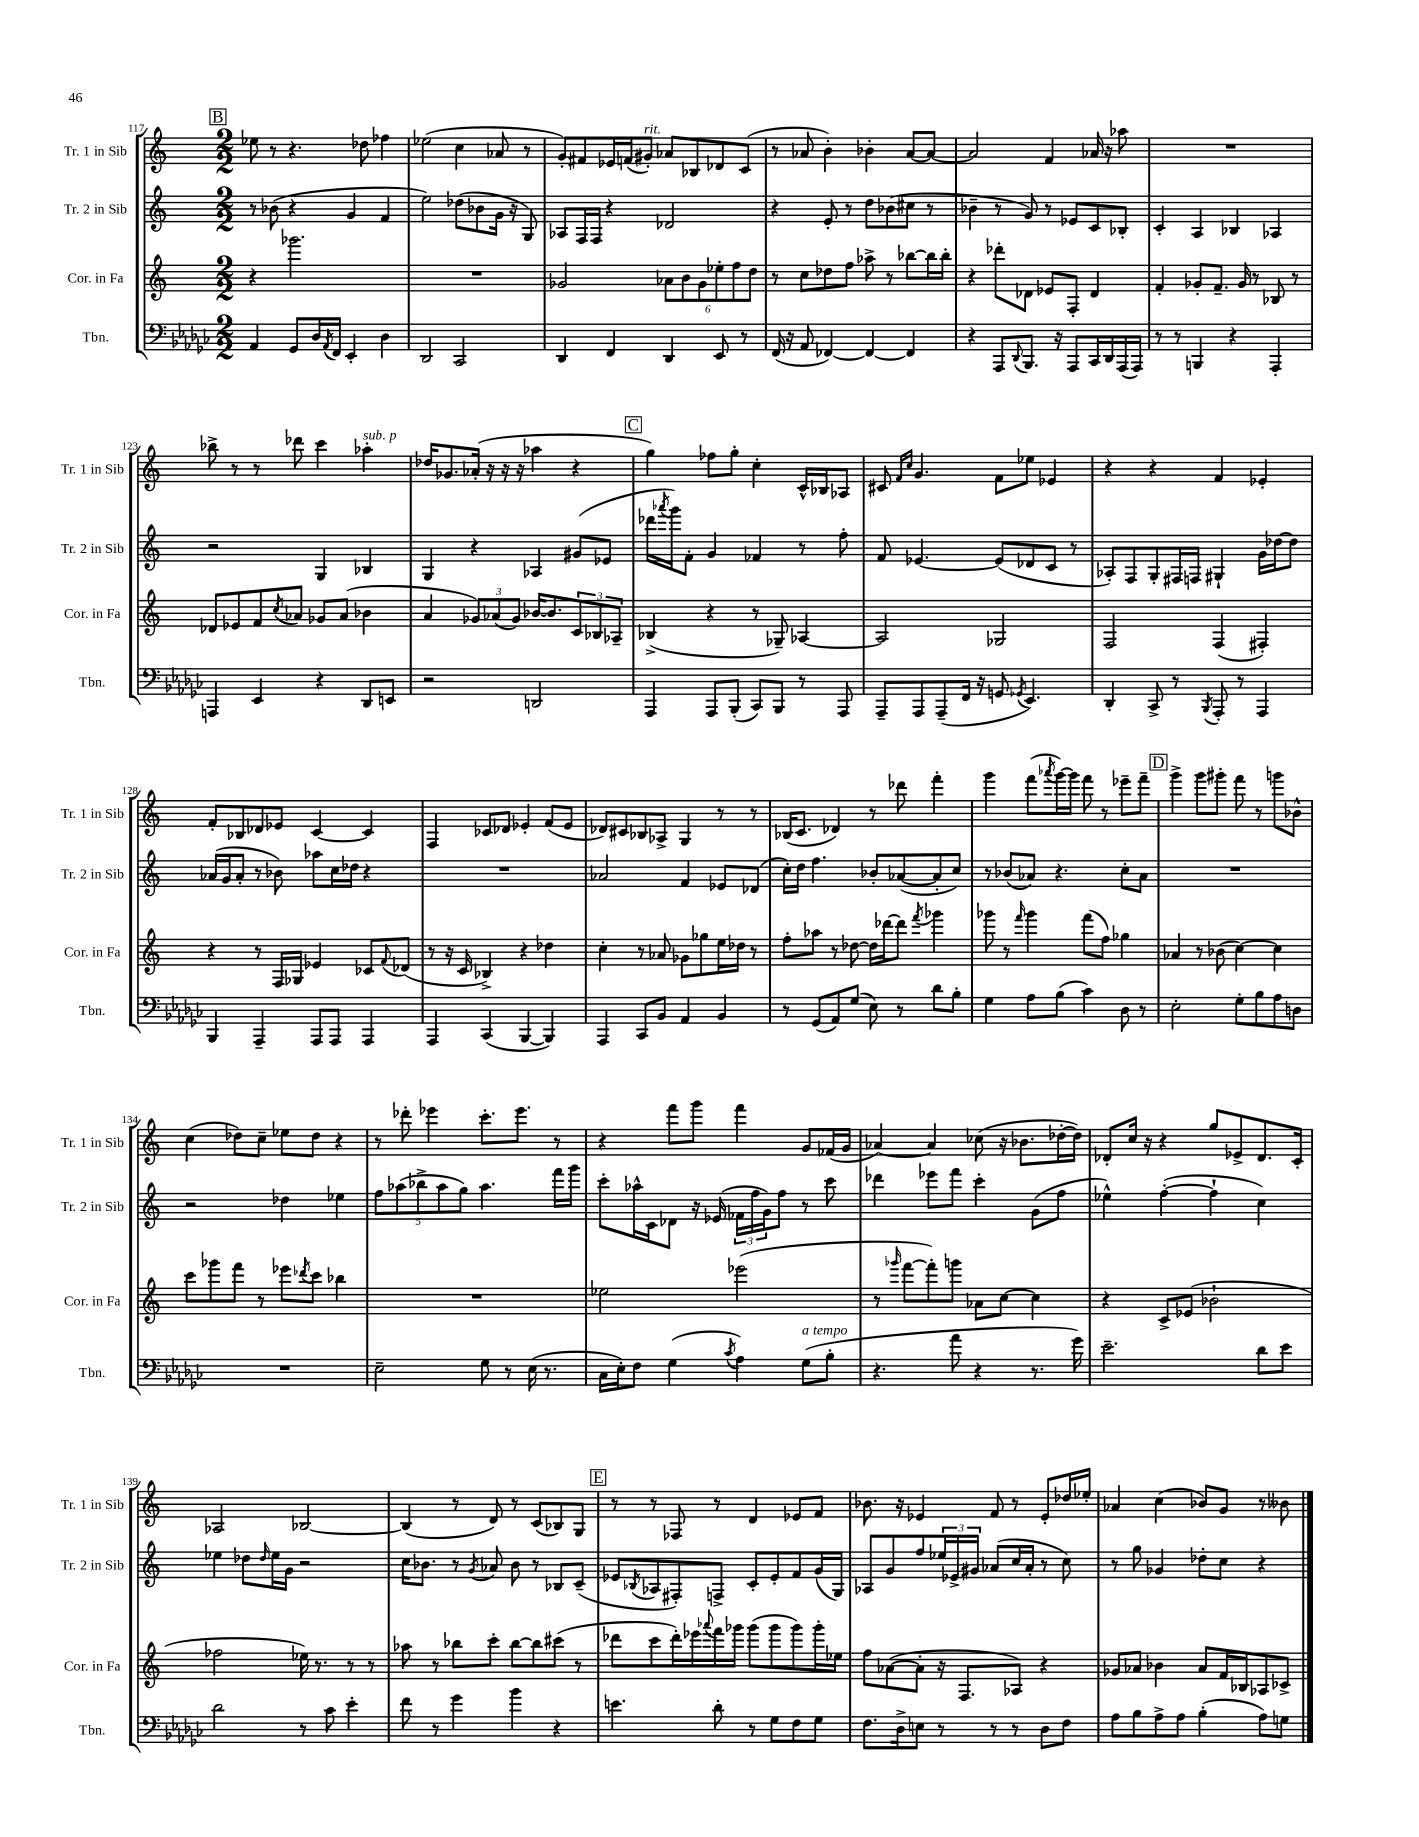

**kern	**kern	**kern	**kern
*staff4	*staff3	*staff2	*staff1
*clefF4	*clefG2	*clefG2	*clefG2
*k[b-e-a-d-g-c-]	*k[]	*k[]	*k[]
*M2/2	*M2/2	*M2/2	*M2/2
4AA-	4r	8r	8ee-
.	.	(8b-	8r
8GG-	2.ggg-	4r	4.r
16D-	.	.	.
8qAA-	.	.	.
16FF	.	.	.
4EE-'	.	4g	.
.	.	.	8dd-
4D-	.	4f	4ff-
=	=	=	=
2DD-	1r	2ee)	(2ee-
2CC-	.	(8dd-	4cc
.	.	8b-	.
.	.	16g	8a-
.	.	16r	.
.	.	8G)	8r
=	=	=	=
4DD-	2g-	8A-	8g')
.	.	16F	8f#
.	.	16F	.
4FF	.	4r	16e-
.	.	.	(16f
.	.	.	8g#')
4DD-	12a-	2d-	8a-
.	12b	.	.
.	.	.	8B-
.	12g-	.	.
8EE-	12ee-'	.	8d-
.	12ff	.	.
8r	.	.	(8c
.	12dd	.	.
=	=	=	=
(16FF	8r	4r	8r
16r	.	.	.
8AA-	8cc	.	8a-
[4FF-)	8dd-	8e'	4b')
.	8ff	8r	.
4FF-_	8aa-^	8dd	4b-'
.	8r	(8b-	.
4FF-]	[8bb-	8cc#	[8a-
.	16bb-]	8r	8a-_
.	16bb-'	.	.
=	=	=	=
4r	4r	4b-~	2a-]
8AAA-	8ddd-'	8r	.
8qqDD-	.	.	.
8.BBB-	8d-	8g)	.
.	8e-	8r	4f
16r	.	.	.
8AAA-	8F'	8e-	.
16CC-	4d-	8c	16a-
16DD-	.	.	16r
(16AAA-	.	8B-'	8aa-
16AAA-)	.	.	.
=	=	=	=
8r	4f'	4c'	1r
8r	.	.	.
4BBB	8g-'	4A	.
.	8.f~	.	.
4r	.	4B-	.
.	16g-	.	.
.	8r	.	.
4AAA-'	8B-	4A-	.
.	8r	.	.
=	=	=	=
4AAA	8d-	2r	8bb-^
.	8e-	.	8r
4EE-	8f	.	8r
.	8qcc	.	.
.	8a-	.	8ddd-
4r	8g-	4G	4ccc
.	(8a-	.	.
8DD-	4b-	4B-	4aa-'
8EE	.	.	.
=	=	=	=
2r	4a	4G	16dd-
.	.	.	8.g-
.	12g-)	4r	(16a-'
.	.	.	16r
.	(12a-	.	.
.	.	.	16r
.	12g-)	.	.
.	.	.	16r
2DD	[16b-	4A-	4aa-
.	8.b-]	.	.
.	12c	(8g#	4r
.	12B-	.	.
.	.	8e-	.
.	12A-~	.	.
=	=	=	=
4AAA-	(4B-^	16ddd-	4gg)
.	.	8qaaa-	.
.	.	16ggg)	.
.	.	8f'	.
8AAA-	4r	4g	8ff-
(8BBB-'	.	.	8gg'
8CC-)	8r	4f-	4cc'
8BBB-	8G-~)	.	.
8r	[4A-	8r	16c^^
.	.	.	16B-
8AAA-	.	8ff'	8A-
=	=	=	=
8AAA-~	2A-]	8f	8c#
.	.	.	16qqf
.	.	.	16qqcc
8AAA-	.	[4.e-	4.g
(8AAA-~	.	.	.
16FF	.	.	.
16r	.	.	.
8GG	2G-	(8e-]	8f
8qGG-	.	.	.
4.EE-)	.	8d-	8ee-
.	.	8c	4e-
.	.	8r	.
=	=	=	=
4DD-'	2F	8A-')	4r
.	.	8F	.
8CC-^	.	8G'	4r
8r	.	16F#	.
.	.	16F	.
8qBBB-	.	.	.
8AAA-'	(4F	4G#`	4f
8r	.	.	.
4AAA-	4F#')	16g	4e-'
.	.	[16dd-	.
.	.	8dd-]	.
=	=	=	=
4BBB-	4r	(16a-	8f'
.	.	16g	.
.	.	8a-'	8B-
4AAA-~	8r	8r	8d-
.	16F	8b-)	8e-
.	16G-	.	.
8AAA-	4e-	8aa-	[4c
8AAA-	.	16cc	.
.	.	16dd-	.
4AAA-	8c-	4r	4c]
.	8qqf	.	.
.	(8d-	.	.
=	=	=	=
4AAA-	8r	1r	4F
.	16r	.	.
.	16c	.	.
(4CC-	4B-^)	.	8c-
.	.	.	8d-
[4BBB-	4r	.	4e-'
4BBB-])	4dd-	.	(8f
.	.	.	8e-
=	=	=	=
4AAA-	4cc'	2a-	8d-)
.	.	.	8c#
8CC-	8r	.	8B-
8BB-	8a-	.	8A-^
4AA-	8g-	4f	4G
.	8gg-	.	.
4BB-	16ee	8e-	8r
.	16dd-	.	.
.	8r	(8d-	8r
=	=	=	=
8r	8ff'	16cc')	(16B-
.	.	16dd	8.c
(8GG-	8aa-	4.ff	.
8AA-)	8r	.	4d-)
(8G-	[8dd-	.	.
8E-)	16dd-]	8b-'	8r
.	[16ddd-	.	.
8r	8ddd-]	([8a-	8ddd-
.	8qfff	.	.
8d-	4ggg-	8a-']	4fff'
8B-'	.	8cc)	.
=	=	=	=
4G-	8ggg-	8r	4ggg
.	8r	(8b-	.
.	16qqfff	.	.
8A-	4ggg-	8a-)	(8fff
.	.	.	8qaaa-
(8B-	.	4.r	[16ggg)
.	.	.	16ggg]
4c-)	(8fff	.	8fff
.	8ff)	.	8r
8D-	4gg-	8cc'	8eee-~
8r	.	8a-	8fff~
=	=	=	=
2E-'	4a-	1r	4ggg^
.	8r	.	8ggg
.	(8b-	.	8ggg#'
8G-'	[4cc)	.	8fff
8B-	.	.	8r
8A-	4cc]	.	8ggg
8D	.	.	8b-^^
=	=	=	=
1r	8ccc	2r	(4cc
.	8ggg-	.	.
.	8fff	.	8dd-)
.	8r	.	8cc~
.	8eee-	4dd-	8ee-
.	8qddd-	.	.
.	8ccc	.	8dd-
.	4bb-	4ee-	4r
=	=	=	=
2E-~	1r	10ff	8r
.	.	(10aa-	.
.	.	.	8ddd-'
.	.	10bb-^	.
.	.	.	4eee-
.	.	10aa-	.
.	.	10gg)	.
8G-	.	4.aa-	8.ccc'
8r	.	.	.
.	.	.	8.eee-
(16E-	.	.	.
8.r	.	.	.
.	.	16fff	8r
.	.	16ggg	.
=	=	=	=
16C-	2ee-	8ccc'	4r
16E-')	.	.	.
8F	.	16aa-^^	.
.	.	16c	.
(4G-	.	8d-	8fff
.	.	16r	8ggg
.	.	(16e-	.
8qc-	.	.	.
4A-)	(2eee-	24f-	4fff
.	.	24ff	.
.	.	24g)	.
.	.	8ff	.
(8G-	.	8r	8g
8B-'	.	8ccc	(16f-
.	.	.	16g
=	=	=	=
4.r	8r	4ddd-	[4a-)
.	16qqggg-	.	.
.	[8fff	.	.
.	8fff'])	8eee-	4a-]
8a-	8ggg	8fff	.
4r	8a-	4ccc'	(8cc-
.	[8cc	.	16r
.	.	.	8.b-
8.r	4cc]	(8g	.
.	.	8ff	[16dd-'
16g-)	.	.	16dd-])
=	=	=	=
2.e-~	4r	4ee-^^)	8d-'
.	.	.	16cc
.	.	.	16r
.	8c^	([4ff'	4r
.	(8e-	.	.
.	2b-`	4ff`]	8gg
.	.	.	8e-^
8d-	.	4cc)	8.d-
8e-	.	.	.
.	.	.	16c'
=	=	=	=
2d-	2ff-	4ee-	2A-
.	.	8dd-	.
.	.	16qqdd-	.
.	.	16ee-	.
.	.	16g	.
8r	16ee-)	2r	[2B-
.	8.r	.	.
8c-	.	.	.
4e-'	8r	.	.
.	8r	.	.
=	=	=	=
8f	8aa-	16cc	(4B-]
.	.	8.b-	.
8r	8r	.	.
4g-	8bb-	8r	8r
.	.	8qg	.
.	8ccc'	8a-	8d)
4b-	[8bb-	8b-	8r
.	8bb-]	8r	(8c
4r	(8ccc#	8B-	8B-)
.	8r	(8c~	8G
=	=	=	=
4.e	8ddd-	8e-	8r
.	.	8qB-	.
.	8ccc	8A-	8r
.	16ddd-')	8F#')	8F-
.	16eee-	.	.
.	8qqaaa-	.	.
8d-'	16fff	8F^	8r
.	16ggg-	.	.
8r	(8ggg-	8c'	4d
8G-	8ggg-	8e-'	.
8F	8ggg-)	8f	8e-
8G-	16ggg-'	(16g	8f
.	16ee-	16G)	.
=	=	=	=
8.F	8ff	8A-	8.b-
.	([8a-	8g	.
16D-^	.	.	16r
8E	8a-']	8ff	4e-
8r	16r	24ee-	.
.	.	24e-^	.
.	8.F	.	.
.	.	24g#	.
8r	.	(8a-	8f
8r	8A-)	16cc	8r
.	.	16a-'	.
8D-	4r	8r	8e-'
8F	.	8cc)	16dd-
.	.	.	16ee-'
=	=	=	=
8A-	8g-	8r	4a-
8B-	8a-	8gg	.
8A-^	4b-	4g-	(4cc
8A-	.	.	.
(4B-'	8a-	8dd-'	8b-)
.	16f	8cc	8g
.	16B-	.	.
8A-)	8A-	4r	8r
8G	8c-^	.	8b--
==	==	==	==
*-	*-	*-	*-
